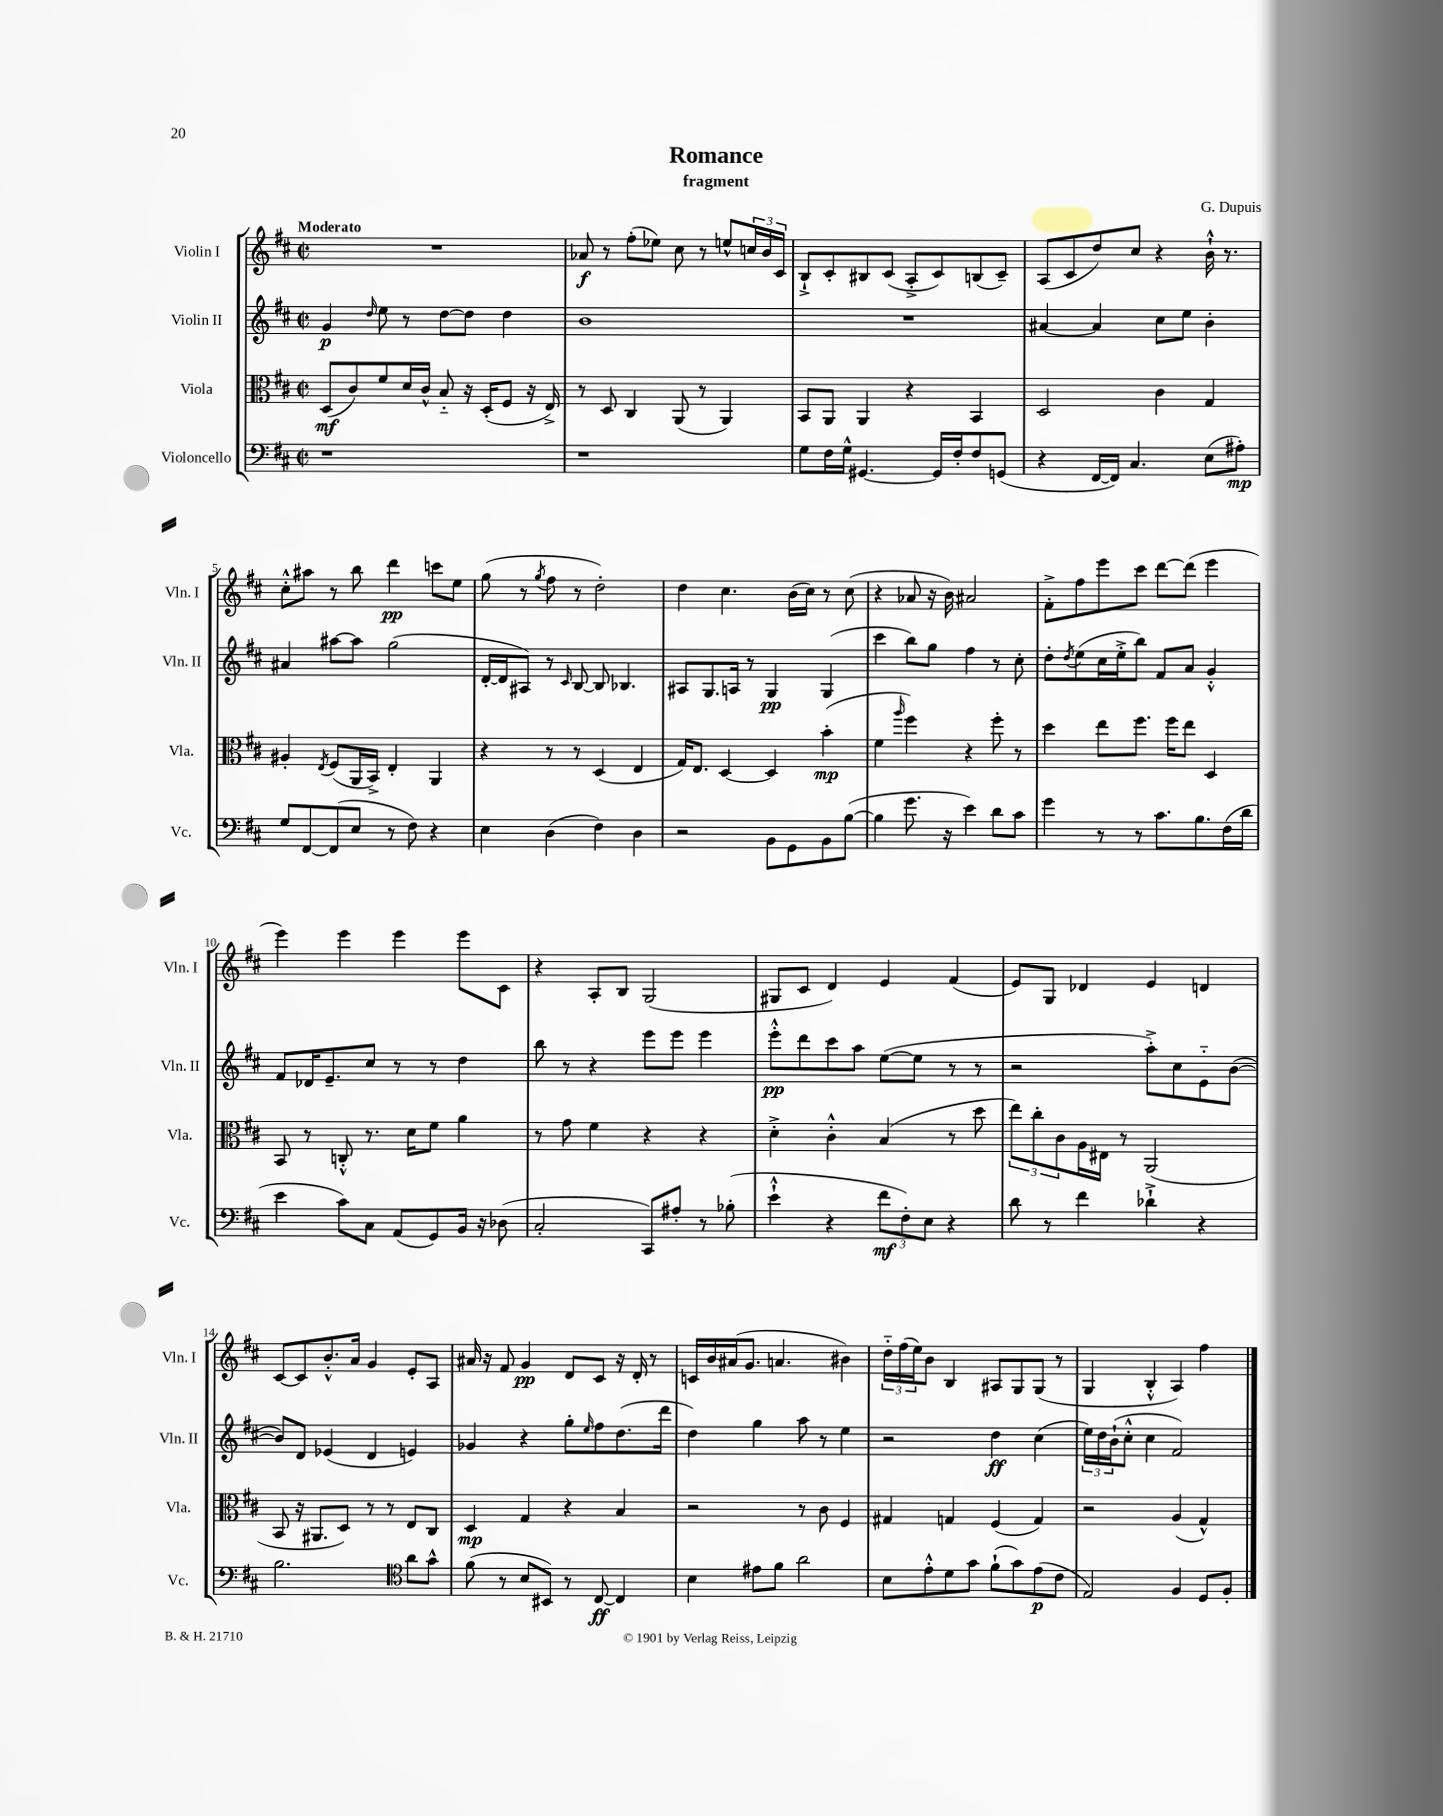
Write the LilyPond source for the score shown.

\header { title = "Romance" composer = "G. Dupuis" subtitle = "fragment" }
<<
\new StaffGroup <<
\new Staff = "s0" \with { instrumentName = "Violin I" shortInstrumentName = "Vln. I" } {
    \clef treble \key d \major \defaultTimeSignature \time 2/2 \tempo "Moderato"
    R1 |
    aes'8\f r8 fis''8-.( ees''8) cis''8 r8 e''8-^ \tuplet 3/2 { c''16 b'16 cis'16 } |
    b8-!-> cis'8-. bis8 cis'8( a8-.-> cis'8) b8( cis'8--) |
    a8( cis'8 d''8) cis''8 r4 b'16-!-^ r8. |
    cis''8-.-^ ais''8 r8 b''8 d'''4\pp c'''8 e''8 |
    g''8( r8 \acciaccatura { g''8 } fis''8 r8 d''2-.) |
    d''4 cis''4. b'16( cis''16) r8 cis''8( |
    r4 aes'8 r16 b'16) ais'2 |
    fis'8-.-> fis''8 e'''8 cis'''8 d'''8~ d'''8( e'''4 |
    e'''4) e'''4 e'''4 e'''8 cis'8 |
    r4 a8-. b8 g2( |
    gis8 cis'8 d'4) e'4 fis'4( |
    e'8) g8 des'4 e'4 d'4 |
    cis'8~ cis'8 b'8.-.-^ a'16 g'4 e'8-. a8 |
    ais'16 r16 fis'8 g'4\pp d'8 cis'8 r16 d'16-. r8 |
    c'16 b'16 ais'16( g'8. a'4. bis'4) |
    \tuplet 3/2 { d''16-_ fis''16( e''16) } b'8 b4 ais8 g8 g8( r8 |
    g4 b4-.-^ a4) fis''4 \bar "|." |
}
\new Staff = "s1" \with { instrumentName = "Violin II" shortInstrumentName = "Vln. II" } {
    \clef treble \key d \major \defaultTimeSignature \time 2/2
    g'4\p \grace { d''16 } e''8 r8 d''8~ d''8 d''4 |
    b'1 |
    R1 |
    ais'4~ ais'4 cis''8 e''8 b'4-. |
    ais'4 ais''8~ ais''8 g''2( |
    d'16~-. d'16 ais8) r8 \grace { cis'16 } b8~ b8 bes4. |
    ais8 g8. a16 r8 g4\pp g4( |
    cis'''4 b''8) g''8 fis''4 r8 cis''8-. |
    d''8-. \acciaccatura { d''8 } e''8( cis''16 e''16-.-> b''8) fis'8 a'8 g'4-.-^ |
    fis'8 des'16 e'8.-- cis''8 r8 r8 d''4 |
    b''8 r8 r4 e'''8 e'''8 e'''4 |
    e'''8-.-^\pp d'''8 cis'''8 a''8 e''8~( e''8 r8 r8 |
    r2 a''8-.->) cis''8 e'8-_ b'8~( |
    b'8) d'8 ees'4( d'4 e'4) |
    ges'4 r4 g''8-. \grace { e''16 } fis''8 d''8.( d'''16 |
    d''4) g''4 a''8 r8 e''4 |
    r2 d''4\ff cis''4( |
    \tuplet 3/2 { e''16) d''16 b'16-!( } cis''8-.-^ cis''4 fis'2) \bar "|." |
}
\new Staff = "s2" \with { instrumentName = "Viola" shortInstrumentName = "Vla." } {
    \clef alto \key d \major \defaultTimeSignature \time 2/2
    d8\mf( cis'8) fis'8 d'16 cis'16-^ b8-_ r16 d16-.( fis8 r16 e16->) |
    r8 d8 cis4 a,8( r8 a,4) |
    b,8 a,8 a,4 r4 b,4 |
    d2 cis'4 g4 |
    ais4-. \acciaccatura { e8 } fis8( a,16 b,16->) e4-. a,4 |
    r4 r8 r8 d4( e4 |
    g16) e8. d4~ d4 b'4-.\mp( |
    fis'4 \grace { a''16 } fis''4) r4 fis''8-. r8 |
    d''4 e''8 fis''8. fis''16 e''8 d4 |
    b,8 r8 c8-.-^ r8. d'16 fis'8 a'4 |
    r8 g'8 fis'4 r4 r4 |
    d'4-.-> cis'4-.-^ b4( r8 d''8 |
    \tuplet 3/2 { e''8) cis''8-. cis'8 } a16 eis16 r8 a,2( |
    b,8 r16 ais,8. d8) r8 r8 e8 cis8 |
    d4\mp g4 r4 b4 |
    r2 r8 cis'8 fis4 |
    gis4 g4 fis4( g4) |
    r2 a4( g4-^) \bar "|." |
}
\new Staff = "s3" \with { instrumentName = "Violoncello" shortInstrumentName = "Vc." } {
    \clef bass \key d \major \defaultTimeSignature \time 2/2
    r1 |
    r1 |
    g8 fis16 g16-^ gis,4.~ gis,16 fis16-. fis8 g,8( |
    r4 fis,16~ fis,16) cis4. e8( ais8-.\mp) |
    g8 fis,8~ fis,8( e8 r8 fis8) r4 |
    e4 d4( fis4) d4 |
    r2 b,8 g,8 b,8 b8~( |
    b4 g'8. r16 e'4) d'8 cis'8 |
    g'4 r8 r8 cis'8. b8. fis16( d'16 |
    e'4 cis'8) cis8 a,8( g,8) b,16 r16 des8( |
    cis2-. cis,8) ais8-. r8 bes8-.( |
    e'4-!-^ r4 \tuplet 3/2 { fis'8\mf fis8-.) e8 } r4 |
    d'8 r8 fis'4 des'4-!-> r4 |
    b2. \clef tenor a'8 g'8-^ |
    fis'8( r8 b8 bis,8) r8 cis8~\ff cis4 |
    b4 eis'8 fis'8 a'2 |
    b8 e'8-.-^ d'8 g'8 fis'8-!( g'8) e'8\p( cis'8 |
    e2) fis4 d8 fis8-. \bar "|." |
}
>>
>>
